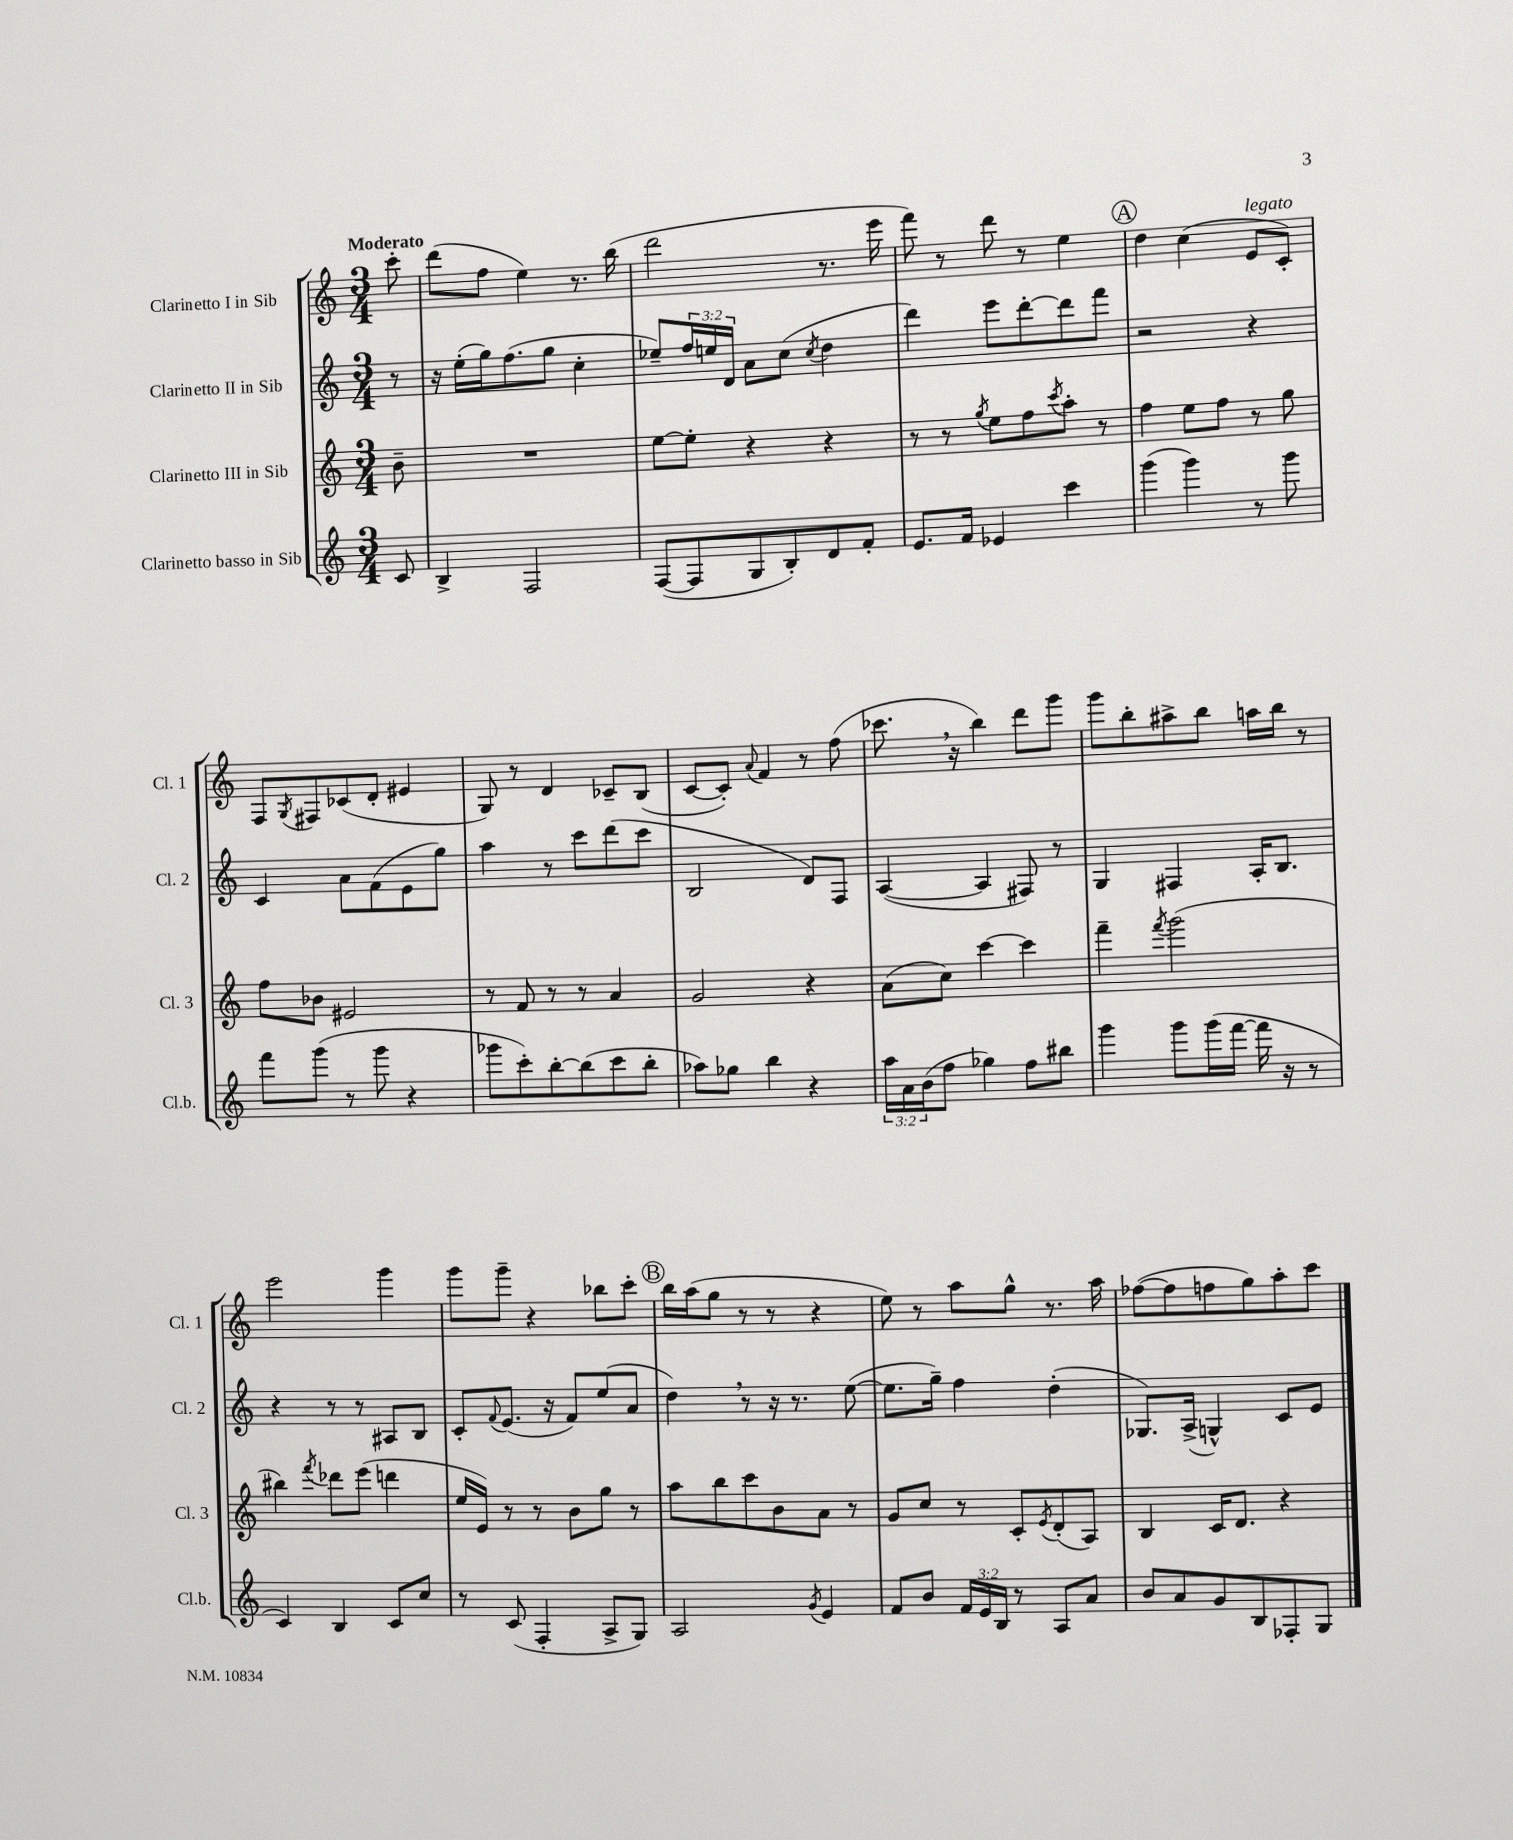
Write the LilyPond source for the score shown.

<<
\new StaffGroup <<
\new Staff = "s0" \with { instrumentName = "Clarinetto I in Sib" shortInstrumentName = "Cl. 1" } {
    \clef treble \key c \major \numericTimeSignature \time 3/4 \partial 8 \tempo "Moderato"
    c'''8-. |
    d'''8( f''8 e''4) r8. b''16( |
    d'''2 r8. e'''16 |
    f'''8) r8 d'''8 r8 e''4 |
    \mark \markup { \circle "A" } d''4 c''4( e'8^\markup { \italic "legato" } c'8-.) |
    f8 \acciaccatura { g8 } fis8 ces'8( d'8-. eis'4 |
    g8) r8 d'4 ces'8-- b8( |
    c'8~ c'8-.) \appoggiatura { a'8 } f'4 r8 f''8( |
    ces'''8. \breathe r16 b''4) d'''8 g'''8 |
    g'''8 b''8-. ais''8-> b''8 a''16 b''16 r8 |
    e'''2 g'''4 |
    g'''8 g'''8-- r4 bes''8 c'''8-. |
    \mark \markup { \circle "B" } b''16 a''16( g''8 r8 r8 r4 |
    e''8) r8 a''8 g''8-^ r8. a''16 |
    fes''8~( fes''8 f''8 g''8) a''8-. c'''8 \bar "|." |
}
\new Staff = "s1" \with { instrumentName = "Clarinetto II in Sib" shortInstrumentName = "Cl. 2" } {
    \clef treble \key c \major \numericTimeSignature \time 3/4 \override Staff.TupletNumber.text = #tuplet-number::calc-fraction-text \partial 8
    r8 |
    r16 e''16-.( g''16) f''8.( g''8 c''4-. |
    ees''8--) \tuplet 3/2 { f''16 e''16 d'16 } a'8 c''8( \acciaccatura { c''8 } d''4 |
    d'''4) e'''8 d'''8~-. d'''8 f'''8 |
    \mark \markup { \circle "A" } r2 r4 |
    c'4 a'8 f'8( e'8 g''8) |
    a''4 r8 c'''8 d'''8( c'''8 |
    b2 d'8) f8 |
    a4~( a4 fis8) r8 |
    g4 fis4 a16-. b8. |
    r4 r8 r8 ais8 b8 |
    c'8-. \appoggiatura { f'8 } e'8.( r16 f'8) e''8( a'8 |
    \mark \markup { \circle "B" } d''4) \breathe r8 r16 r8. e''8~( |
    e''8. g''16--) f''4 d''4-.( |
    ges8.) a16->( g4-^) c'8 e'8 \bar "|." |
}
\new Staff = "s2" \with { instrumentName = "Clarinetto III in Sib" shortInstrumentName = "Cl. 3" } {
    \clef treble \key c \major \numericTimeSignature \time 3/4 \partial 8
    b'8-- |
    R2. |
    e''8~ e''8-. r4 r4 |
    r8 r8 \acciaccatura { g''8 } e''8 f''8 \acciaccatura { c'''8 } a''8-. r8 |
    \mark \markup { \circle "A" } f''4 e''8 f''8 r8 g''8 |
    f''8 bes'8 eis'2 |
    r8 f'8 r8 r8 a'4 |
    g'2 r4 |
    a'8( c''8) c'''4~ c'''4 |
    f'''4-- \acciaccatura { f'''8 } g'''2( |
    bis''4) \acciaccatura { f'''8 } des'''8 e'''8( d'''4 |
    e''16 e'16) r8 r8 b'8 g''8 r8 |
    \mark \markup { \circle "B" } a''8 b''8 c'''8 b'8 a'8 r8 |
    g'8 c''8 r8 c'8-. \acciaccatura { e'8 } d'8-.( a8) |
    b4 c'16 d'8. r4 \bar "|." |
}
\new Staff = "s3" \with { instrumentName = "Clarinetto basso in Sib" shortInstrumentName = "Cl.b." } {
    \clef treble \key c \major \numericTimeSignature \time 3/4 \override Staff.TupletNumber.text = #tuplet-number::calc-fraction-text \partial 8
    c'8 |
    b4-> f2 |
    f8~( f8 g8 b8-.) d'8 f'8-. |
    e'8. f'16 ees'4 c'''4 |
    \mark \markup { \circle "A" } g'''4( g'''4) r8 g'''8 |
    f'''8 g'''8( r8 g'''8 r4 |
    ges'''8 c'''8-.) b''8~-. b''8( c'''8 b''8-. |
    aes''8) ges''8 b''4 r4 |
    \tuplet 3/2 { a''16 a'16 b'16( } f''8 ges''4) f''8 bis''8 |
    g'''4 g'''8 g'''16( f'''16~ f'''16 r16 r8 |
    c'4) b4 c'8 c''8 |
    r8 c'8( f4-. a8-> g8) |
    \mark \markup { \circle "B" } a2 \acciaccatura { g'8 } e'4 |
    f'8 b'8 \tuplet 3/2 { f'16 e'16 b16 } r8 a8 a'8 |
    b'8 a'8 g'8 b8 fes8-. g8 \bar "|." |
}
>>
>>
\layout { \context { \Score \remove "Bar_number_engraver" } }
